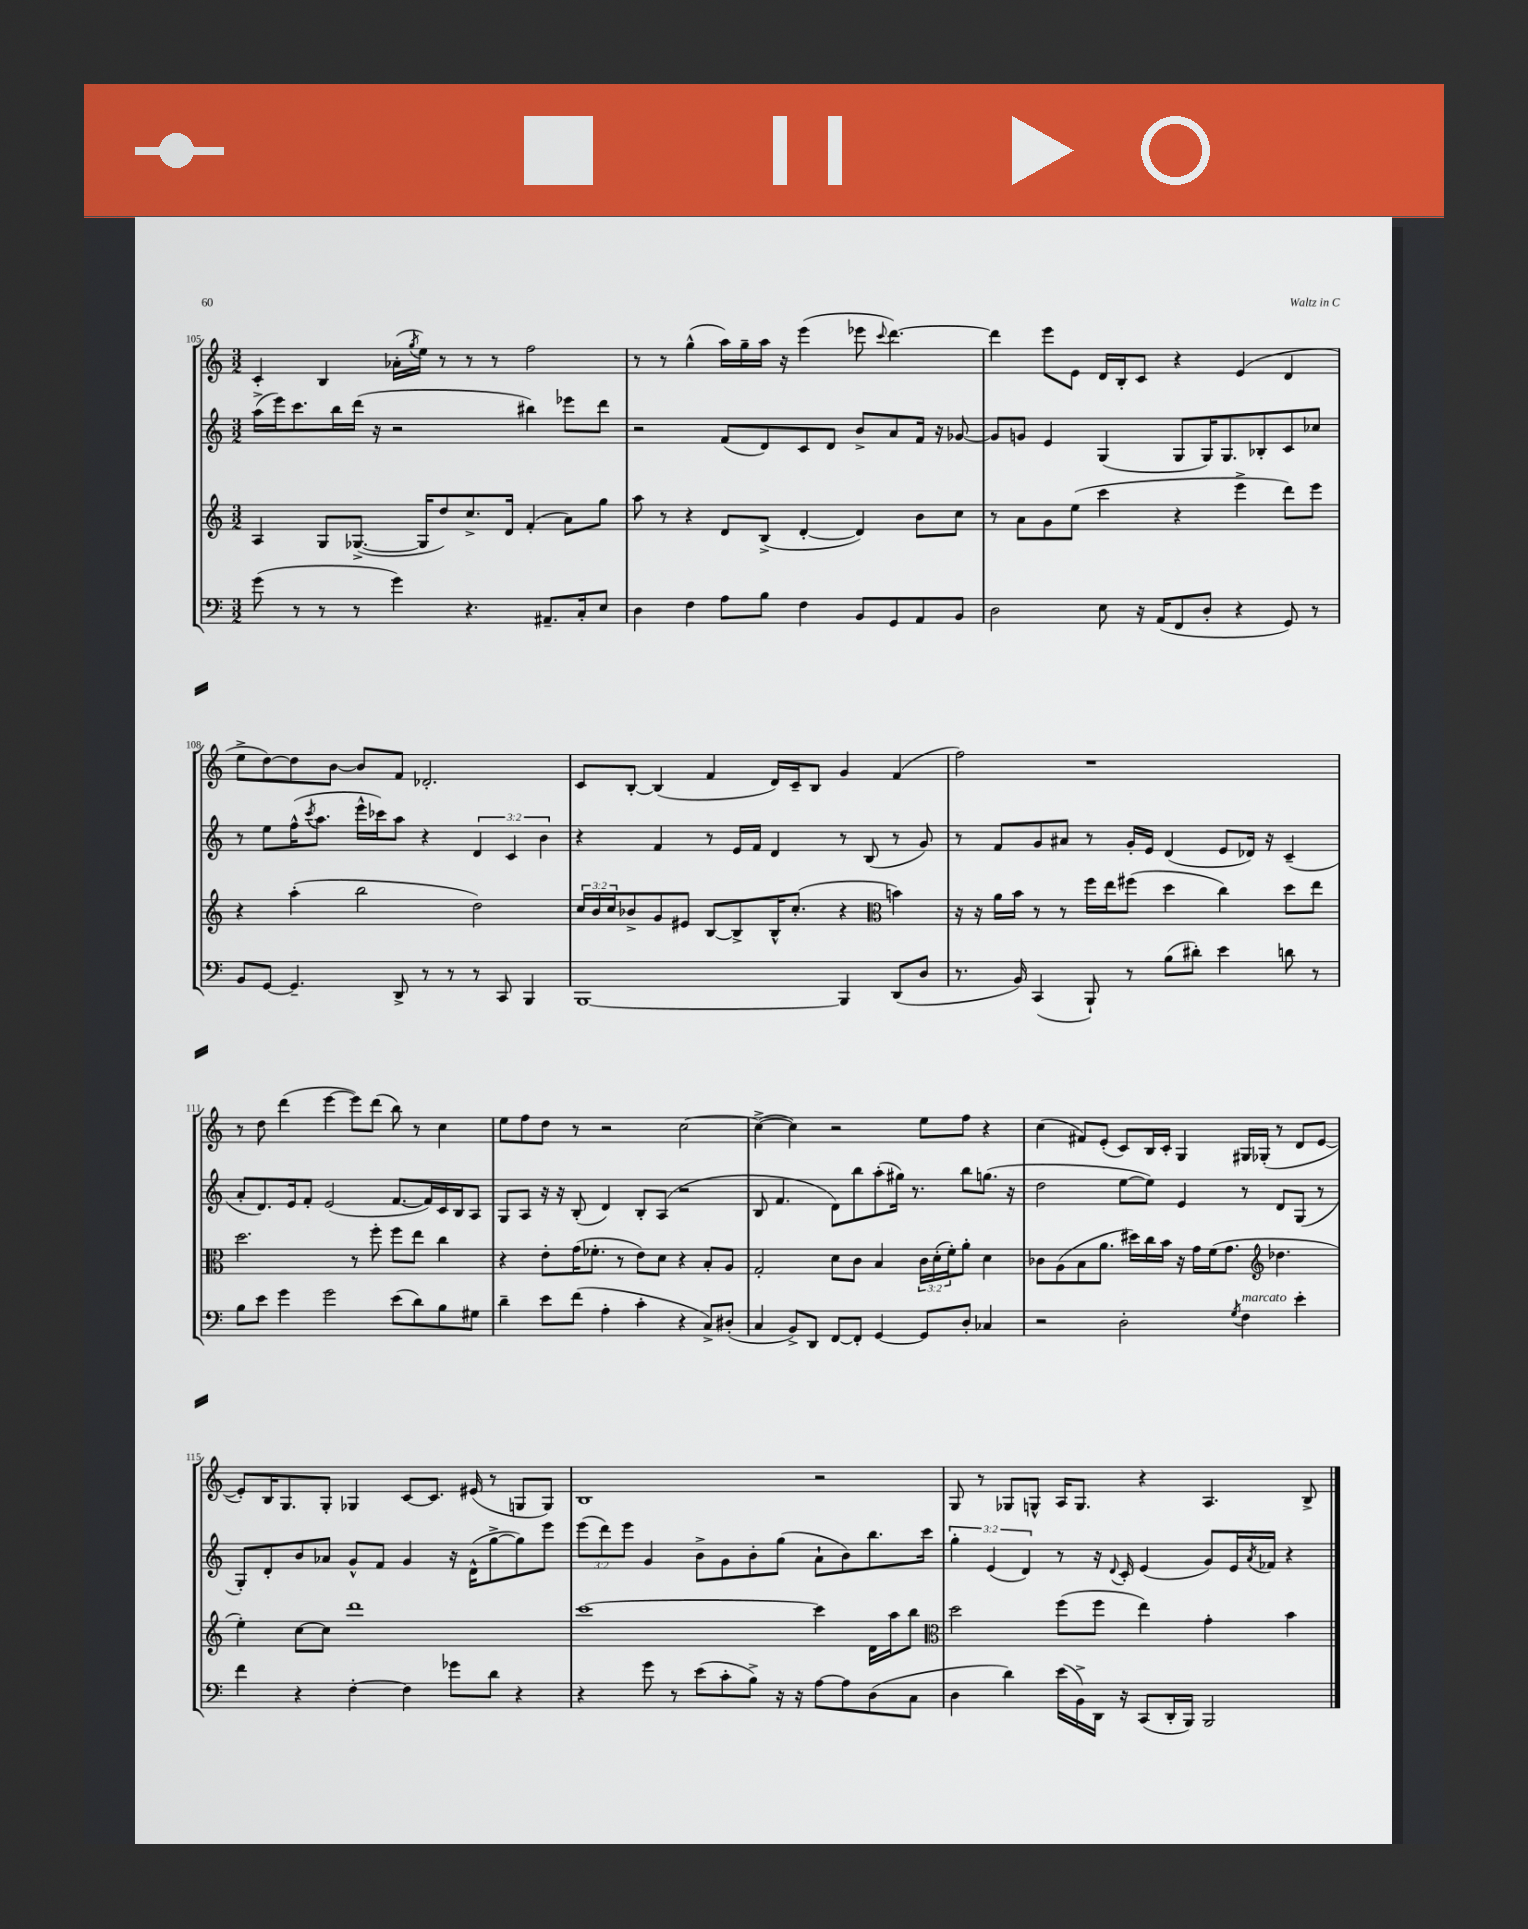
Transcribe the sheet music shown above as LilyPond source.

<<
\new StaffGroup <<
\new Staff = "s0" {
    \clef treble \key c \major \numericTimeSignature \time 3/2
    c'4-. b4 aes'16-.( \acciaccatura { g''8 } e''16) r8 r8 r8 f''2 |
    r8 r8 g''4-^( a''16) g''16-- a''16 r16 e'''4( ees'''8 \appoggiatura { c'''8 } d'''4.~) |
    d'''4 e'''8 e'8 d'16 b16-. c'8 r4 e'4( d'4 |
    e''8-> d''8~) d''8 b'8~ b'8 f'8 des'2.-. |
    c'8 b8~-. b4( f'4 d'16) c'16-- b8 g'4 f'4( |
    f''2) r1 |
    r8 d''8 d'''4( e'''4~ e'''8) d'''8( b''8) r8 c''4 |
    e''8 f''8 d''8 r8 r2 c''2~ |
    c''4~->( c''4) r2 e''8 f''8 r4 |
    c''4( fis'8) e'8-.( c'8) b16 c'16-. g4 gis16 ges16-.( r8 d'8 e'8~ |
    e'8-.) b16 g8. g8-. ges4 c'8~ c'8. eis'16( r8 g8 g8) |
    b1 r2 |
    g8 r8 ges8 g8-^ a16 g8. r4 a4. b8-> \bar "|." |
}
\new Staff = "s1" {
    \clef treble \key c \major \numericTimeSignature \time 3/2 \override Staff.TupletNumber.text = #tuplet-number::calc-fraction-text
    a''16->( e'''16) c'''8. b''16 d'''16( r16 r2 bis''4) ees'''8 d'''8 |
    r2 f'8( d'8) c'8 d'8 b'8-> a'8 f'16 r16 ges'8~ |
    ges'8 g'8 e'4 g4( g8 g16) g8. bes8-. c'8 ces''8 |
    r8 e''8 f''16-^( \acciaccatura { c'''8 } a''8. e'''16-^ ces'''16) a''8 r4 \tuplet 3/2 { d'4 c'4 b'4 } |
    r4 f'4 r8 e'16 f'16 d'4 r8 b8( r8 g'8) |
    r8 f'8 g'8 ais'8 r8 g'16-. e'16 d'4( e'8 des'16) r16 c'4--( |
    a'8-. d'8.) e'16 f'8-. e'2( f'8.~ f'16) c'16 b16 a8 |
    g8 a8 r16 r16 b8-.( d'4) b8-. a8( r2 |
    b8 f'4. d'8) b''8 a''8-.( gis''16) r8. b''8 g''8.( r16 |
    d''2 e''8~ e''8) e'4 r8 d'8 g8( r8 |
    g8-.) d'8-. b'8 aes'8 g'8-^ f'8 g'4 r16 d'16-^( g''8~-> g''8) e'''8 |
    \tuplet 3/2 { e'''8( d'''8) e'''8 } g'4 b'8-> g'8 b'8-. g''8( a'8-! b'8) b''8. c'''16 |
    \tuplet 3/2 { g''4-. e'4( d'4) } r8 r16 \appoggiatura { d'8 } c'16-. e'4( g'8) e'16 \acciaccatura { a'8 } fes'16 r4 \bar "|." |
}
\new Staff = "s2" {
    \clef treble \key c \major \numericTimeSignature \time 3/2 \override Staff.TupletNumber.text = #tuplet-number::calc-fraction-text
    a4 g8 ges8.~->( ges16 d''8) c''8.-> d'16 f'4-.( a'8) g''8 |
    a''8 r8 r4 d'8 b8->( d'4~-. d'4) b'8 c''8 |
    r8 a'8 g'8 e''8( c'''4 r4 e'''4-> d'''8) e'''8 |
    r4 a''4-.( b''2 d''2) |
    \tuplet 3/2 { c''16 b'16 c''16 } bes'8-> g'8 eis'8 b8~ b8-> b16-^ c''8.-.( r4 \clef alto b'4) |
    r16 r16 a'16 b'16 r8 r8 f''16 e''16 fis''8( d''4 c''4) d''8 e''8 |
    d''2. r8 f''8-. f''8 e''8 c''4 |
    r4 e'8-. g'16( fes'8.-. r8 e'8) d'8 r4 b8-. a8 |
    g2-. d'8 c'8 b4 \tuplet 3/2 { c'16 d'16-.( f'16-.) } a'8-. d'4 |
    ces'8 a8( b8 a'8. dis''16) c''16 b'16 r16 g'16 f'16( g'8. \clef treble des''4. |
    e''4-.) c''8~ c''8 d'''1 |
    c'''1~ c'''4 d'16 a''16 b''8 |
    \clef alto d''2 f''8( f''8 e''4) g'4-. b'4 \bar "|." |
}
\new Staff = "s3" {
    \clef bass \key c \major \numericTimeSignature \time 3/2
    g'8( r8 r8 r8 g'4) r4. ais,8.-- c16-. e8 |
    d4 f4 a8 b8 f4 b,8 g,8 a,8 b,8 |
    d2 e8 r16 a,16( f,8 d8-. r4 g,8) r8 |
    b,8 g,8~ g,4.-- d,8-> r8 r8 r8 c,8 b,,4 |
    b,,1~ b,,4 d,8( d8 |
    r8. b,16) c,4( b,,8-!) r8 b8( dis'8-.) e'4 d'8 r8 |
    b8 e'8 g'4 g'2 e'8( d'8) b8 gis8 |
    d'4-- e'8 f'8( a4-. c'4-. r4 c8->) dis8-.( |
    c4 b,8->) d,8 f,8~ f,8-. g,4~ g,8 d8-. ces4 |
    r2 d2-. \acciaccatura { g8 } f4^\markup { \italic "marcato" } e'4-. |
    f'4 r4 f4~-. f4 ges'8 d'8 r4 |
    r4 g'8 r8 e'8( c'8-. b8->) r16 r16 a8~ a8 d8( c8 |
    d4 d'4) e'16( b,16->) d,16 r16 c,8( d,16-. b,,16) b,,2 \bar "|." |
}
>>
>>
\layout { \context { \Score currentBarNumber = #105 } }
